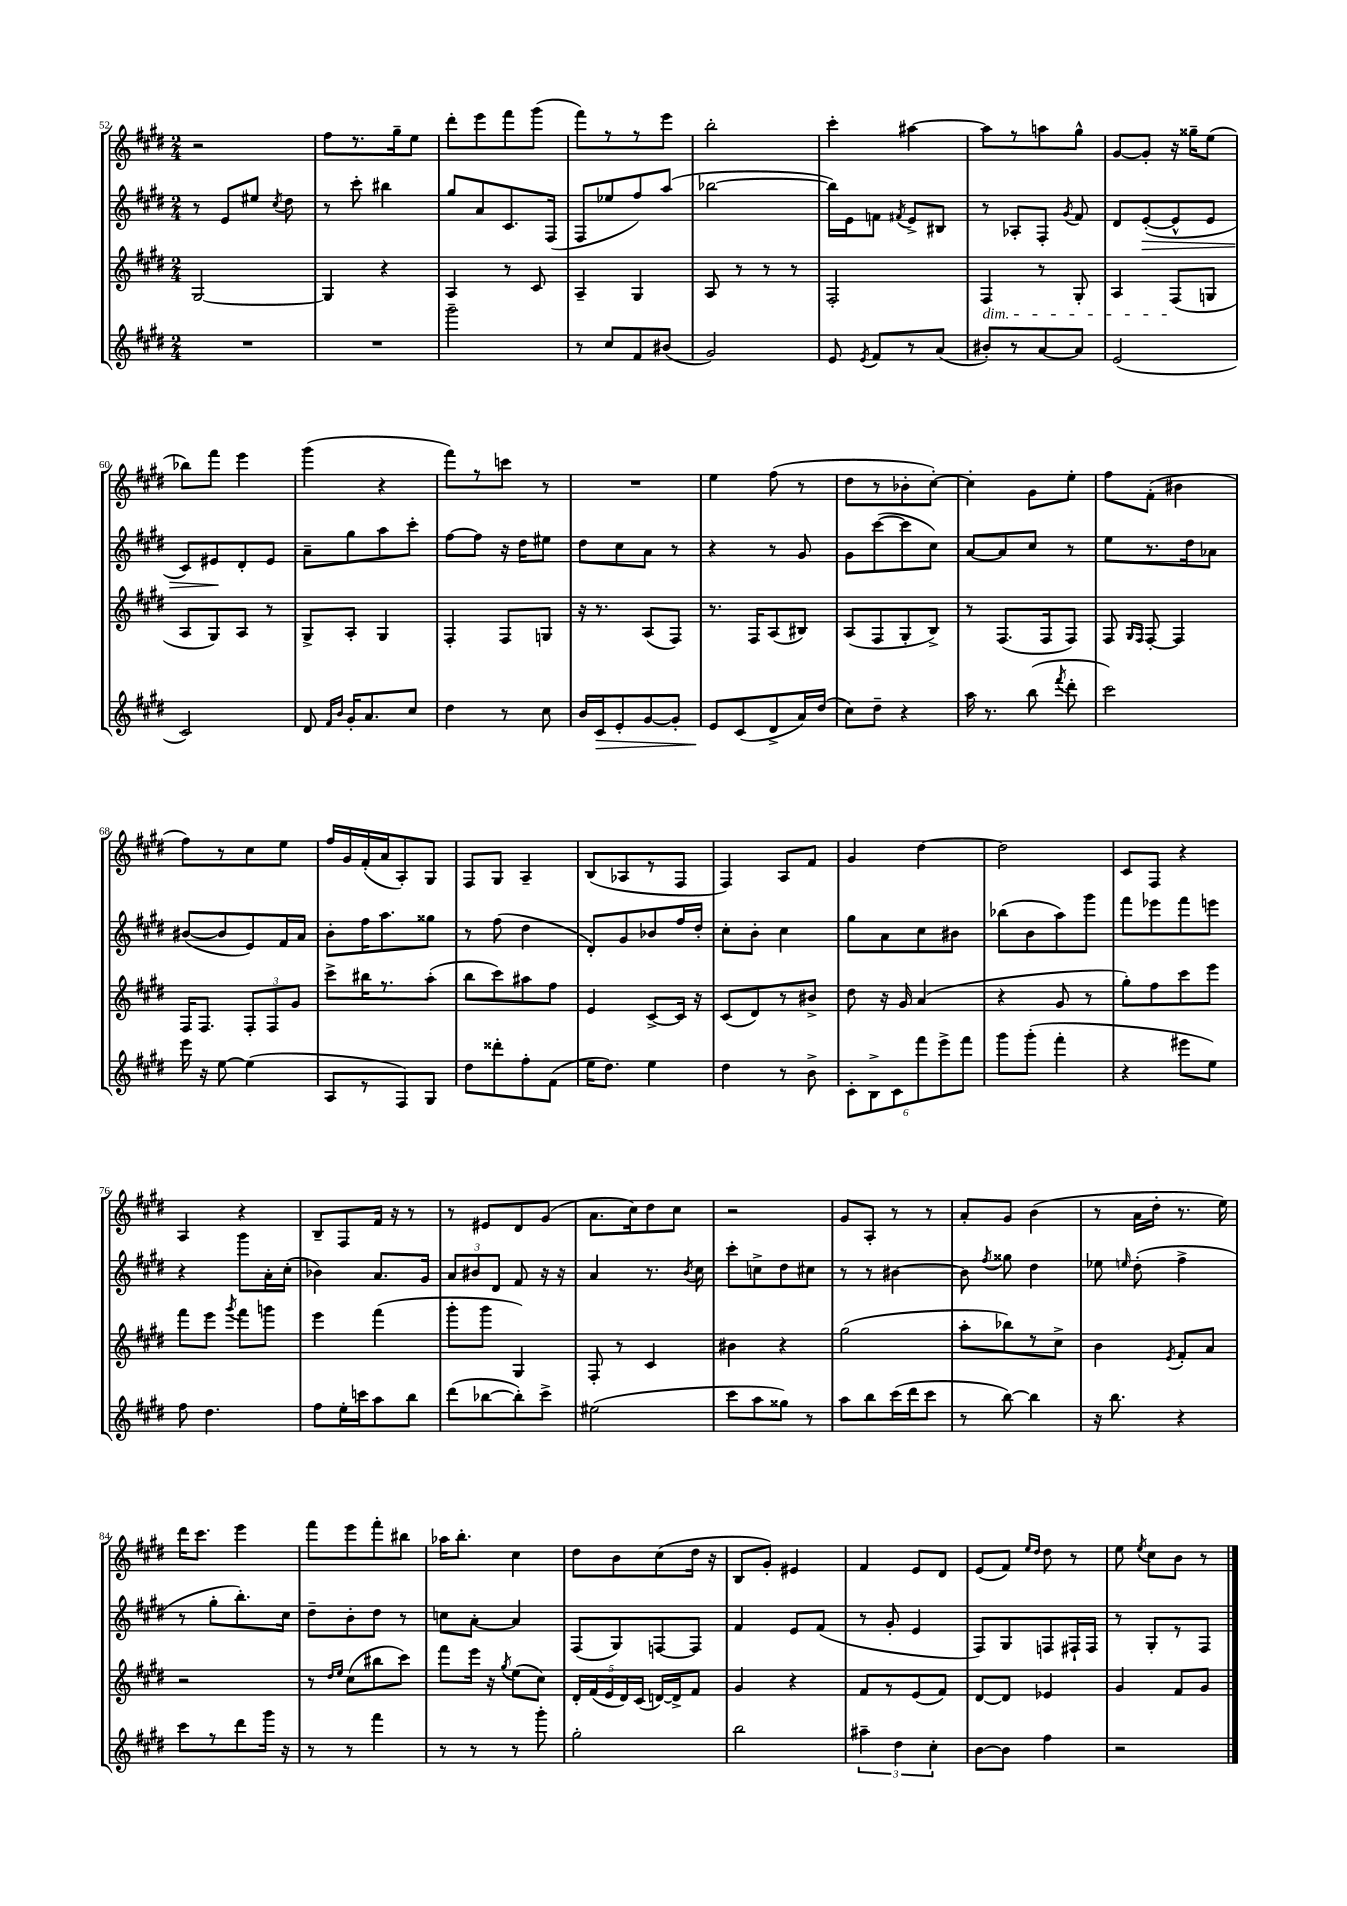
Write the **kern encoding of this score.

**kern	**dynam	**kern	**kern	**dynam	**kern
*part4	*part4	*part3	*part2	*part2	*part1
*staff4	*staff4	*staff3	*staff2	*staff2	*staff1
*clefG2	*	*clefG2	*clefG2	*	*clefG2
*k[f#c#g#d#]	*	*k[f#c#g#d#]	*k[f#c#g#d#]	*	*k[f#c#g#d#]
*M2/4	*	*M2/4	*M2/4	*	*M2/4
=52	=52	=52	=52	=52	=52
2r	.	[2G#/	8r	.	2r
.	.	.	8e/L	.	.
.	.	.	8ee#X/J	.	.
.	.	.	8qcc#/	.	.
.	.	.	8dd#\	.	.
=53	=53	=53	=53	=53	=53
2r	.	4G#/]	8r	.	8ff#\L
.	.	.	8ccc#'\	.	8.r
.	.	4r	4bb#X\	.	.
.	.	.	.	.	16gg#~\k
.	.	.	.	.	8ee\J
=54	=54	=54	=54	=54	=54
2ggg#~\	.	4A/	8gg#/L	.	8ddd#'\L
.	.	.	8a/	.	8eee\
.	.	8r	8.c#/	.	8fff#\
.	.	8c#/	.	.	(8ggg#\J
.	.	.	(16F#/Jk	.	.
=55	=55	=55	=55	=55	=55
8r	.	4A~/	8F#/L	.	8fff#\L)
8cc#/L	.	.	8ee-X/	.	8r
8f#/	.	4G#/	8ff#/)	.	8r
(8b#X/J	.	.	(8aa/J	.	8eee\J
=56	=56	=56	=56	=56	=56
2g#/)	.	8A/	[2bb-X\	.	2bb'\
.	.	8r	.	.	.
.	.	8r	.	.	.
.	.	8r	.	.	.
=57	=57	=57	=57	=57	=57
8e/	.	2F#'/	16bb-\LL])	.	4ccc#'\
.	.	.	16e\J	.	.
8qe/	.	.	.	.	.
8f#/L	.	.	8fn\J	.	.
.	.	.	8qf#X/	.	.
8r	.	.	8e^/L	.	[4aa#X\
(8a/J	.	.	8B#X/J	.	.
=58	=58	=58	=58	=58	=58
!	!	!LO:TX:b:i:t=dim.	!	!	!
8b#X'/L)	.	4F#/	8r	.	8aa#\L]
8r	.	.	8A-X'/L	.	8r
[8a/	.	8r	8F#'/J	.	8aan\
.	.	.	8qg#/	.	.
8a/J]	.	8G#'/	8f#/	.	8gg#^^\J
=59	=59	=59	=59	=59	=59
(2e/	.	4A/	8d#/L	.	[8g#/L
!	!	!	!	!LO:HP:b	!
.	.	.	([8e'/	>	8g#'/J]
.	.	(8F#/L	8e^^/]	.	16r
.	.	.	.	.	16gg##X~\KL
.	.	8Gn/J	8e/J	.	(8ee\J
!!LO:LB:g=z
=60	=60	=60	=60	=60	=60
2c#/)	.	8A/L	8c#/L)	.	8bb-X\L)
.	.	8G#/)	8e#X/	.	8fff#\J
.	.	8A/J	8d#'/	]	4eee\
.	.	8r	8e#/J	.	.
=61	=61	=61	=61	=61	=61
8d#/	.	8G#^/L	8a~\L	.	(4ggg#\
16qqf#/LL	.	.	.	.	.
16qqb/JJ	.	.	.	.	.
16g#'/KL	.	8A'/J	8gg#\	.	.
8.a/	.	.	.	.	.
.	.	4G#/	8aa\	.	4r
8cc#/J	.	.	8ccc#'\J	.	.
=62	=62	=62	=62	=62	=62
4dd#\	.	4F#'/	[8ff#\L	.	8fff#\L)
.	.	.	8ff#\J]	.	8r
8r	.	8F#/L	16r	.	8cccn\J
.	.	.	16dd#\KL	.	.
8cc#\	.	8Gn/J	8ee#X\J	.	8r
=63	=63	=63	=63	=63	=63
16b/LL	.	16r	8dd#\L	.	2r
!	!LO:HP:b	!	!	!	!
16c#/J	>	8.r	.	.	.
8e'/	.	.	8cc#\	.	.
[8g#/	.	(8A/L	8a\J	.	.
8g#'/J]	.	8F#/J)	8r	.	.
=64	=64	=64	=64	=64	=64
8e/L	.	8.r	4r	.	4ee\
(8c#/	]	.	.	.	.
.	.	16F#/KL	.	.	.
8d#^/	.	(8A/	8r	.	(8ff#\
16a/L)	.	8B#X/J)	8g#/	.	8r
(16dd#/JJ	.	.	.	.	.
=65	=65	=65	=65	=65	=65
8cc#\L)	.	(8A/L	8g#\L	.	8dd#\L
8dd#~\J	.	8F#/	([8ccc#\	.	8r
4r	.	8G#'/	8ccc#\]	.	8b-X'\
.	.	8B^/J)	8cc#\J)	.	[8cc#'\J)
=66	=66	=66	=66	=66	=66
16aa\	.	8r	[8a/L	.	4cc#'\]
8.r	.	.	.	.	.
.	.	(8.F#/L	8a/]	.	.
(8bb\	.	.	8cc#/J	.	8g#\L
.	.	16F#/k	.	.	.
8qfff#/	.	.	.	.	.
8ddd#'\	.	8F#/J)	8r	.	8ee'\J
=67	=67	=67	=67	=67	=67
2ccc#\)	.	8F#/	8ee\L	.	8ff#\L
.	.	16qqG#/LL	.	.	.
.	.	16qqF#/JJ	.	.	.
.	.	[8F#'/	8.r	.	(8f#'\J
.	.	4F#/]	.	.	4b#X\
.	.	.	16dd#\k	.	.
.	.	.	8a-X\J	.	.
!!LO:LB:g=z
=68	=68	=68	=68	=68	=68
16eee\	.	16F#/KL	([8b#X/L	.	8ff#\L)
16r	.	8.F#/J	.	.	.
[8ee\	.	.	8b#/]	.	8r
(4ee\]	.	12F#'/L	8e/)	.	8cc#\
.	.	12F#/	.	.	.
.	.	.	16f#/L	.	8ee\J
.	.	12g#/J	.	.	.
.	.	.	16a/JJ	.	.
=69	=69	=69	=69	=69	=69
8A/L	.	8ccc#^\L	8b'\L	.	16ff#/LL
.	.	.	.	.	16g#/
8r	.	16bb#X\K	16ff#\K	.	(16f#'/
.	.	8.r	8.aa\	.	16a/J
8F#/)	.	.	.	.	8A'/)
8G#/J	.	(8aa'\J	8gg##X\J	.	8G#/J
=70	=70	=70	=70	=70	=70
8dd#\L	.	8bb\L	8r	.	8F#/L
8ddd##X'\	.	8ccc#\)	(8ff#\	.	8G#/J
8ff#'\	.	8aa#X\	4dd#\	.	4A~/
(8f#\J	.	8ff#\J	.	.	.
=71	=71	=71	=71	=71	=71
16ee\KL	.	4e/	8d#'/L)	.	(8B/L
8.dd#\J)	.	.	.	.	.
.	.	.	8g#/	.	8A-X/
4ee\	.	[8c#^/L	8b-X/	.	8r
.	.	16c#/Jk]	16ff#/L	.	8F#/J
.	.	16r	16dd#'/JJ	.	.
=72	=72	=72	=72	=72	=72
4dd#\	.	(8c#/L	8cc#'\L	.	4F#/)
.	.	8d#/)	8b'\J	.	.
8r	.	8r	4cc#\	.	8A/L
8b^\	.	8b#X^/J	.	.	8f#/J
=73	=73	=73	=73	=73	=73
12c#'\L	.	8dd#\	8gg#\L	.	4g#/
12B^\	.	.	.	.	.
.	.	16r	8a\	.	.
12c#\	.	.	.	.	.
.	.	16g#/	.	.	.
12fff#\	.	(4a/	8cc#\	.	[4dd#\
12eee^\	.	.	.	.	.
.	.	.	8b#X\J	.	.
12fff#\J	.	.	.	.	.
=74	=74	=74	=74	=74	=74
8ggg#\L	.	4r	(8bb-X\L	.	2dd#\]
(8ggg#'\J	.	.	8b\	.	.
4fff#'\	.	8g#/	8aa\)	.	.
.	.	8r	8ggg#\J	.	.
=75	=75	=75	=75	=75	=75
4r	.	8gg#'\L)	8fff#\L	.	8c#/L
.	.	8ff#\	8eee-X\	.	8F#/J
8eee#X\L	.	8ccc#\	8fff#\	.	4r
8ee\J)	.	8eee\J	8eeen\J	.	.
!!LO:LB:g=z
=76	=76	=76	=76	=76	=76
8ff#\	.	8fff#\L	4r	.	4A/
4.dd#\	.	8eee\J	.	.	.
.	.	8qggg#/	.	.	.
.	.	8fff#\L	8ggg#\L	.	4r
.	.	8gggn\J	16a'\L	.	.
.	.	.	(16cc#'\JJ	.	.
=77	=77	=77	=77	=77	=77
8ff#\L	.	4eee\	4b-X\)	.	8B~/L
16ee'\L	.	.	.	.	8F#/
16cccn\J	.	.	.	.	.
8aa\	.	(4fff#\	8.a/L	.	16f#/Jk
.	.	.	.	.	16r
8bb\J	.	.	.	.	8r
.	.	.	16g#/Jk	.	.
=78	=78	=78	=78	=78	=78
(8ddd#\L	.	8ggg#'\L	12a/L	.	8r
.	.	.	12b#X/	.	.
[8bb-X\	.	8ggg#\J	.	.	8e#X/L
.	.	.	12d#/J	.	.
8bb-'\])	.	4G#/)	8f#/	.	8d#/
8ccc#^\J	.	.	16r	.	(8g#/J
.	.	.	16r	.	.
=79	=79	=79	=79	=79	=79
(2ee#X\	.	8F#'/	4a/	.	8.a\L
.	.	8r	.	.	.
.	.	.	.	.	16cc#\k)
.	.	4c#/	8.r	.	8dd#\
.	.	.	.	.	8cc#\J
.	.	.	8qb/	.	.
.	.	.	16cc#\	.	.
=80	=80	=80	=80	=80	=80
8ccc#\L	.	4b#X\	8ccc#'\L	.	2r
8aa\	.	.	8ccn^\	.	.
8gg##X\J)	.	4r	8dd#\	.	.
8r	.	.	8cc#X\J	.	.
=81	=81	=81	=81	=81	=81
8aa\L	.	(2gg#\	8r	.	8g#/L
8bb\	.	.	8r	.	8A'/J
(16ccc#\L	.	.	[4b#X\	.	8r
16ddd#\J	.	.	.	.	.
8ccc#\J	.	.	.	.	8r
=82	=82	=82	=82	=82	=82
8r	.	8aa'\L	8b#\]	.	8a'/L
.	.	.	8qff#/	.	.
[8bb\)	.	8bb-X\)	8gg##X\	.	8g#/J
4bb\]	.	8r	4dd#\	.	(4b\
.	.	8cc#^\J	.	.	.
=83	=83	=83	=83	=83	=83
16r	.	4b\	8ee-X\	.	8r
8.bb\	.	.	.	.	.
.	.	.	16qqeen/	.	.
.	.	.	(8dd#'\	.	16a\LL
.	.	.	.	.	16dd#'\JJ
.	.	8qe/	.	.	.
4r	.	8f#'/L	4ff#^\	.	8.r
.	.	8a/J	.	.	.
.	.	.	.	.	16ee\)
!!LO:LB:g=z
=84	=84	=84	=84	=84	=84
8ccc#\L	.	2r	8r	.	16ddd#\KL
.	.	.	.	.	8.ccc#\J
8r	.	.	8gg#'\L	.	.
8ddd#\	.	.	8.bb'\)	.	4eee\
16ggg#\Jk	.	.	.	.	.
16r	.	.	16cc#\Jk	.	.
=85	=85	=85	=85	=85	=85
8r	.	8r	8dd#~\L	.	8fff#\L
.	.	16qqdd#/LL	.	.	.
.	.	16qqee/JJ	.	.	.
8r	.	(8cc#\L	8b'\	.	8eee\
4fff#\	.	8bb#X\	8dd#\J	.	8fff#'\
.	.	8ccc#\J)	8r	.	8bb#X\J
=86	=86	=86	=86	=86	=86
8r	.	8fff#\L	8ccn\L	.	16aa-X\KL
.	.	.	.	.	8.bb'\J
8r	.	16eee\Jk	[8a'\J	.	.
.	.	16r	.	.	.
.	.	8qgg#/	.	.	.
8r	.	(8ee\L	4a/]	.	4cc#\
8ggg#'\	.	8cc#\J)	.	.	.
=87	=87	=87	=87	=87	=87
2gg#'\	.	20d#'/LL	(8F#/L	.	8dd#\L
.	.	(20f#/	.	.	.
.	.	20e/	.	.	.
.	.	.	8G#/)	.	8b\
.	.	20d#/)	.	.	.
.	.	(20c#/JJ	.	.	.
.	.	[16dn/LL)	[8Fn/	.	(8cc#\
.	.	16d^/J]	.	.	.
.	.	8f#/J	8F/J]	.	16dd#\Jk
.	.	.	.	.	16r
=88	=88	=88	=88	=88	=88
2bb\	.	4g#/	4f#/	.	8B/L
.	.	.	.	.	8g#'/J)
.	.	4r	8e/L	.	4e#X/
.	.	.	(8f#/J	.	.
=89	=89	=89	=89	=89	=89
6aa#X~\	.	8f#/L	8r	.	4f#/
.	.	8r	8g#'/	.	.
6dd#\	.	.	.	.	.
.	.	(8e/	4e/	.	8e/L
6cc#'\	.	.	.	.	.
.	.	8f#/J)	.	.	8d#/J
=90	=90	=90	=90	=90	=90
[8b\L	.	[8d#/L	8F#/L)	.	(8e/L
8b\J]	.	8d#/J]	8G#/	.	8f#/J)
.	.	.	.	.	16qqee/LL
.	.	.	.	.	16qqdd#/JJ
4ff#\	.	4e-X/	8Fn/	.	8dd#\
.	.	.	16F#X`/L	.	8r
.	.	.	16F#/JJ	.	.
=91	=91	=91	=91	=91	=91
2r	.	4g#/	8r	.	8ee\
.	.	.	.	.	8qee/
.	.	.	8G#'/L	.	8cc#\L
.	.	8f#/L	8r	.	8b\J
.	.	8g#/J	8F#/J	.	8r
==	==	==	==	==	==
*-	*-	*-	*-	*-	*-
